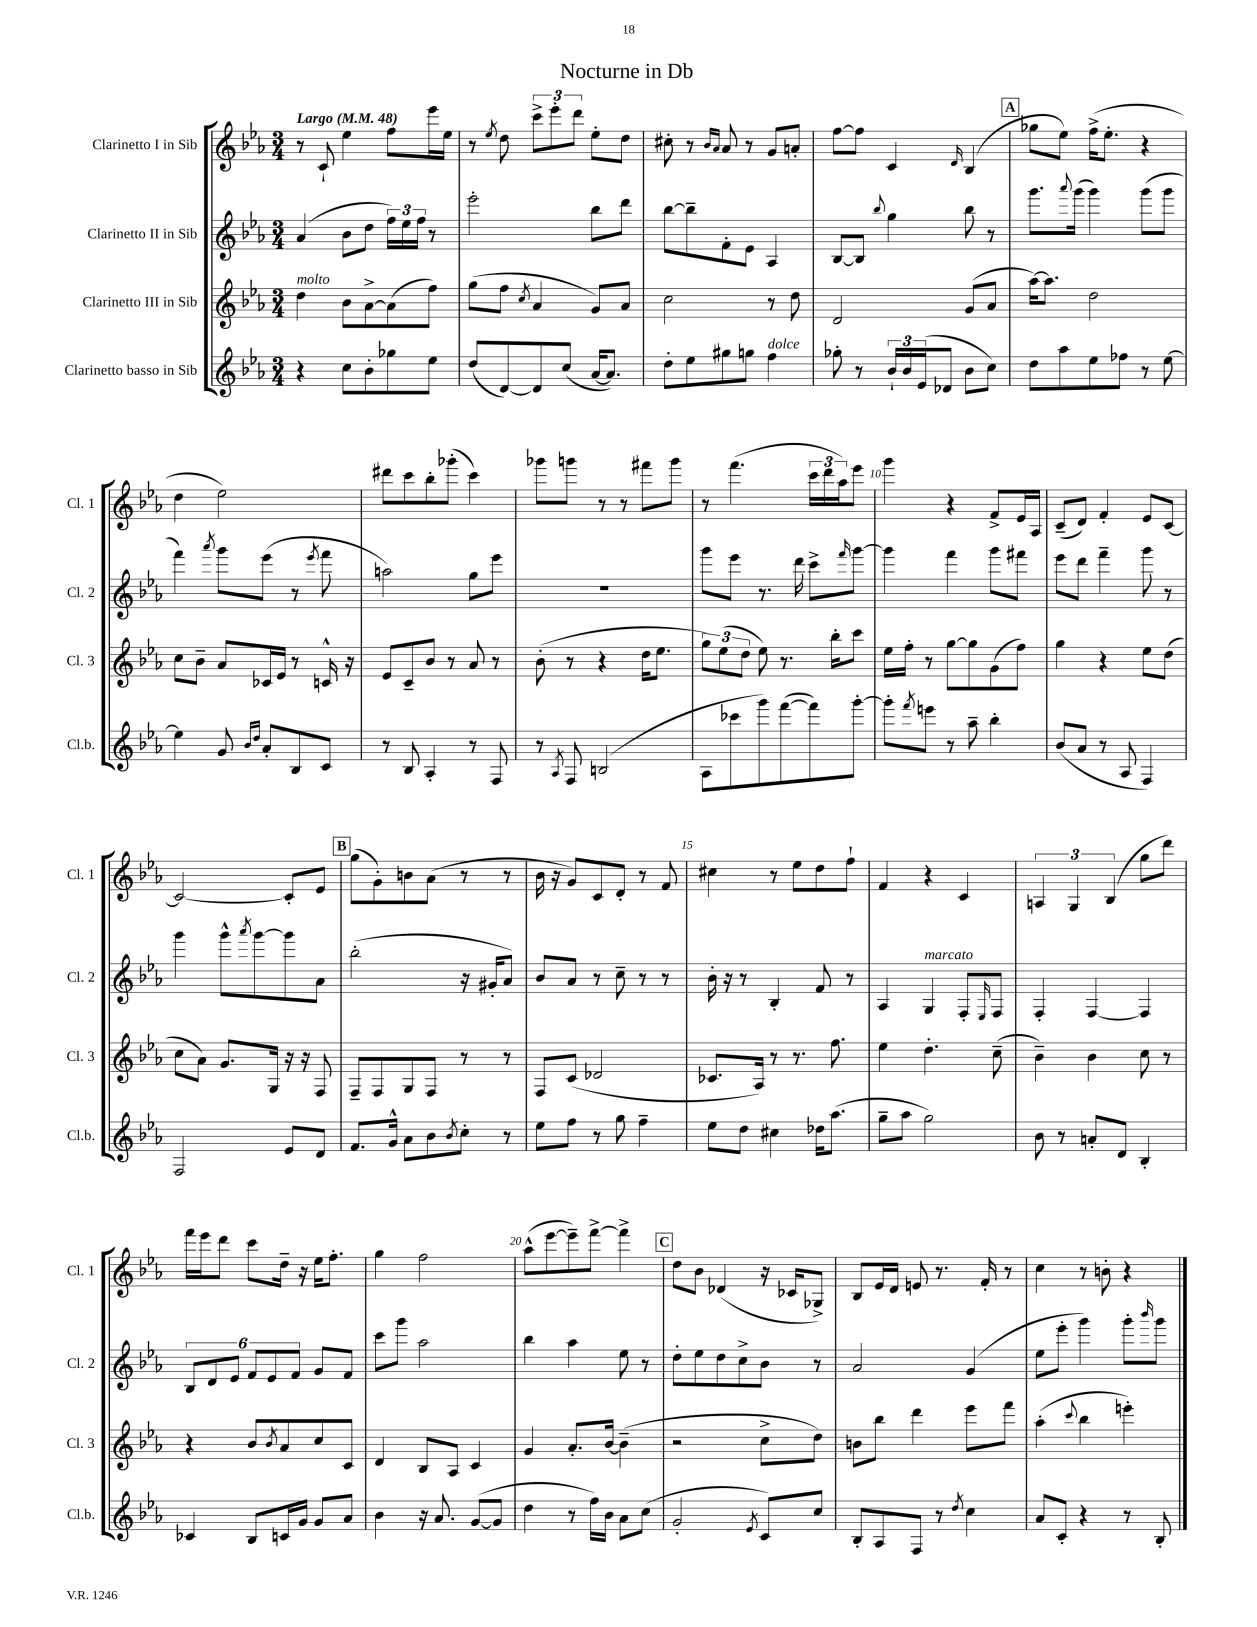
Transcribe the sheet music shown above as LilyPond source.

\header { title = "Nocturne in Db" }
<<
\new StaffGroup <<
\new Staff = "s0" \with { instrumentName = "Clarinetto I in Sib" shortInstrumentName = "Cl. 1" } {
    \clef treble \key ees \major \numericTimeSignature \time 3/4 \tempo "Largo" 4 = 48
    r8 c'8-! ees''4 f''8 ees'''16 ees''16 |
    r8 \acciaccatura { ees''8 } d''8 \tuplet 3/2 { c'''8-> ees'''8-. d'''8 } ees''8-. d''8 |
    cis''8-. r8 \grace { bes'16 aes'16 } aes'8 r8 g'8 a'8-. |
    f''8~ f''8 c'4 \grace { d'16 } bes4( |
    \mark \markup { \box "A" } ges''8 ees''8) f''16->( ees''8.-. r4 |
    d''4 ees''2) |
    dis'''8 c'''8 bes''8-. ges'''8-.( c'''4) |
    ges'''8 g'''8 r8 r8 fis'''8 g'''8 |
    r8 f'''4.( \tuplet 3/2 { c'''16 d'''16 aes''16) } ees'''8 |
    g'''4 r4 f'8-> ees'16 aes16 |
    c'8--( d'8) f'4-. ees'8 c'8~ |
    c'2~ c'8-. ees'8 |
    \mark \markup { \box "B" } g''8( g'8-.) b'8 aes'8( r8 r8 |
    bes'16 r16 g'8) c'8 d'8-. r8 f'8 |
    cis''4 r8 ees''8 d''8 f''8-! |
    f'4 r4 c'4 |
    \tuplet 3/2 { a4 g4 bes4( } g''8 d'''8) |
    f'''16 ees'''16 d'''8 c'''8 d''16-- r16 ees''16 f''8.-. |
    g''4 f''2 |
    aes''8-^( ees'''8~ ees'''8--) f'''8~-> f'''4-> |
    \mark \markup { \box "C" } d''8 bes'8 des'4( r16 ces'16 ges8->) |
    bes8 ees'16 d'16 e'8 r8. f'16-. r8 |
    c''4 r8 b'8-. r4 \bar "|." |
}
\new Staff = "s1" \with { instrumentName = "Clarinetto II in Sib" shortInstrumentName = "Cl. 2" } {
    \clef treble \key ees \major \numericTimeSignature \time 3/4
    aes'4( bes'8 d''8 \tuplet 3/2 { f''16) ees''16 f''16 } r8 |
    ees'''2-. bes''8 d'''8 |
    bes''8~ bes''8-- f'8-. ees'8 aes4 |
    bes8~ bes8 \appoggiatura { bes''8 } g''4 bes''8 r8 |
    \mark \markup { \box "A" } g'''8. \appoggiatura { aes'''8 } g'''16( g'''4) g'''8( g'''8 |
    f'''4) \acciaccatura { aes'''8 } g'''8 ees'''8( r8 \acciaccatura { ees'''8 } f'''8 |
    a''2) g''8 ees'''8 |
    R2. |
    g'''8 ees'''8 r8. d'''16 c'''8-> \grace { f'''16 } g'''8~ |
    g'''4 f'''4 g'''8 fis'''8 |
    ees'''8 d'''8 f'''4-- g'''8 r8 |
    g'''4 g'''8-^ \acciaccatura { aes'''8 } g'''8~ g'''8 aes'8 |
    \mark \markup { \box "B" } bes''2-.( r16 gis'16-. aes'8) |
    bes'8 aes'8 r8 c''8-- r8 r8 |
    bes'16-. r16 r8 bes4-. f'8 r8 |
    aes4 g4^\markup { \italic "marcato" } f8-. \grace { ees16 } f8 |
    f4-. f4~ f4 |
    \tuplet 6/4 { bes8 d'8 ees'8 f'8 ees'8 f'8 } g'8 f'8 |
    c'''8 g'''8 aes''2 |
    bes''4 aes''4 ees''8 r8 |
    \mark \markup { \box "C" } d''8-. ees''8 d''8 c''8-> bes'8 r8 |
    aes'2 g'4( |
    ees''8 ees'''8-. g'''4) g'''8-. \grace { bes'''16 } g'''8 \bar "|." |
}
\new Staff = "s2" \with { instrumentName = "Clarinetto III in Sib" shortInstrumentName = "Cl. 3" } {
    \clef treble \key ees \major \numericTimeSignature \time 3/4
    d''4^\markup { \italic "molto" } bes'8 aes'8~-> aes'8( f''8) |
    g''8( f''8 \acciaccatura { c''8 } aes'4 g'8) aes'8 |
    c''2 r8 d''8 |
    d'2 g'8( aes'8 |
    \mark \markup { \box "A" } aes''16~) aes''8. d''2 |
    c''8 bes'8-- aes'8 ces'16 ees'16 r8 c'16-^ r16 |
    ees'8 c'8-- bes'8 r8 aes'8 r8 |
    bes'8-.( r8 r4 d''16 ees''8. |
    \tuplet 3/2 { g''8) ees''8( d''8 } ees''8) r8. bes''16-. c'''8 |
    ees''16 f''16-. r8 g''8~ g''8 g'8( f''8) |
    g''4 r4 ees''8 d''8( |
    c''8 aes'8) g'8. g16 r16 r16 f8 |
    \mark \markup { \box "B" } f8-- f8 g8 f8 r8 r8 |
    f8 c'8( des'2 |
    ces'8. aes16) r8 r8. f''8. |
    ees''4 d''4.-. c''8--( |
    bes'4--) bes'4 c''8 r8 |
    r4 bes'8 \acciaccatura { bes'8 } aes'8 c''8 c'8 |
    d'4 bes8 aes8 c'4 |
    g'4 aes'8.-. bes'16~ bes'4--( |
    \mark \markup { \box "C" } r2 c''8-> d''8) |
    b'8 bes''8 d'''4 ees'''8 f'''8 |
    aes''4-.( \appoggiatura { c'''8 } bes''4 e'''4-.) \bar "|." |
}
\new Staff = "s3" \with { instrumentName = "Clarinetto basso in Sib" shortInstrumentName = "Cl.b." } {
    \clef treble \key ees \major \numericTimeSignature \time 3/4
    r4 c''8 bes'8-. ges''8 ees''8 |
    d''8( d'8~) d'8 c''8( aes'16~ aes'8.) |
    d''8-. ees''8 gis''8 g''8 f''4^\markup { \italic "dolce" } |
    ges''8-. r8 \tuplet 3/2 { bes'16-! bes'16 ees'16( } des'8 bes'8 c''8) |
    \mark \markup { \box "A" } d''8 aes''8 ees''8 fes''8 r8 ees''8~ |
    ees''4 g'8 \grace { bes'16 d''16 } aes'8-. bes8 c'8 |
    r8 bes8 aes4-. r8 f8 |
    r8 \acciaccatura { aes8 } f8 b2( |
    aes8 ces'''8 g'''8) f'''8~( f'''8) g'''8~-. |
    g'''8-. \acciaccatura { f'''8 } e'''8 r8 aes''8-- bes''4-. |
    bes'8( aes'8 r8 aes8 f4) |
    f2 ees'8 d'8 |
    \mark \markup { \box "B" } f'8. g'16-^ aes'8 bes'8 \acciaccatura { bes'8 } c''8-. r8 |
    ees''8 f''8 r8 g''8 f''4-- |
    ees''8 d''8 cis''4 des''16 aes''8.( |
    g''8-- aes''8 g''2) |
    bes'8 r8 a'8-. d'8 bes4-. |
    ces'4 bes8 c'16 g'16 g'8 aes'8 |
    bes'4 r16 aes'8. g'8~( g'8 |
    d''4 r8 f''16) bes'16 aes'8 c''8( |
    \mark \markup { \box "C" } g'2-. \acciaccatura { ees'8 } c'8) c''8 |
    bes8-. aes8 f8 r8 \acciaccatura { d''8 } c''4 |
    aes'8 c'8-. r4 r8 bes8-. \bar "|." |
}
>>
>>
\layout { \context { \Score \override BarNumber.break-visibility = ##(#f #t #t) barNumberVisibility = #(every-nth-bar-number-visible 5) } }
